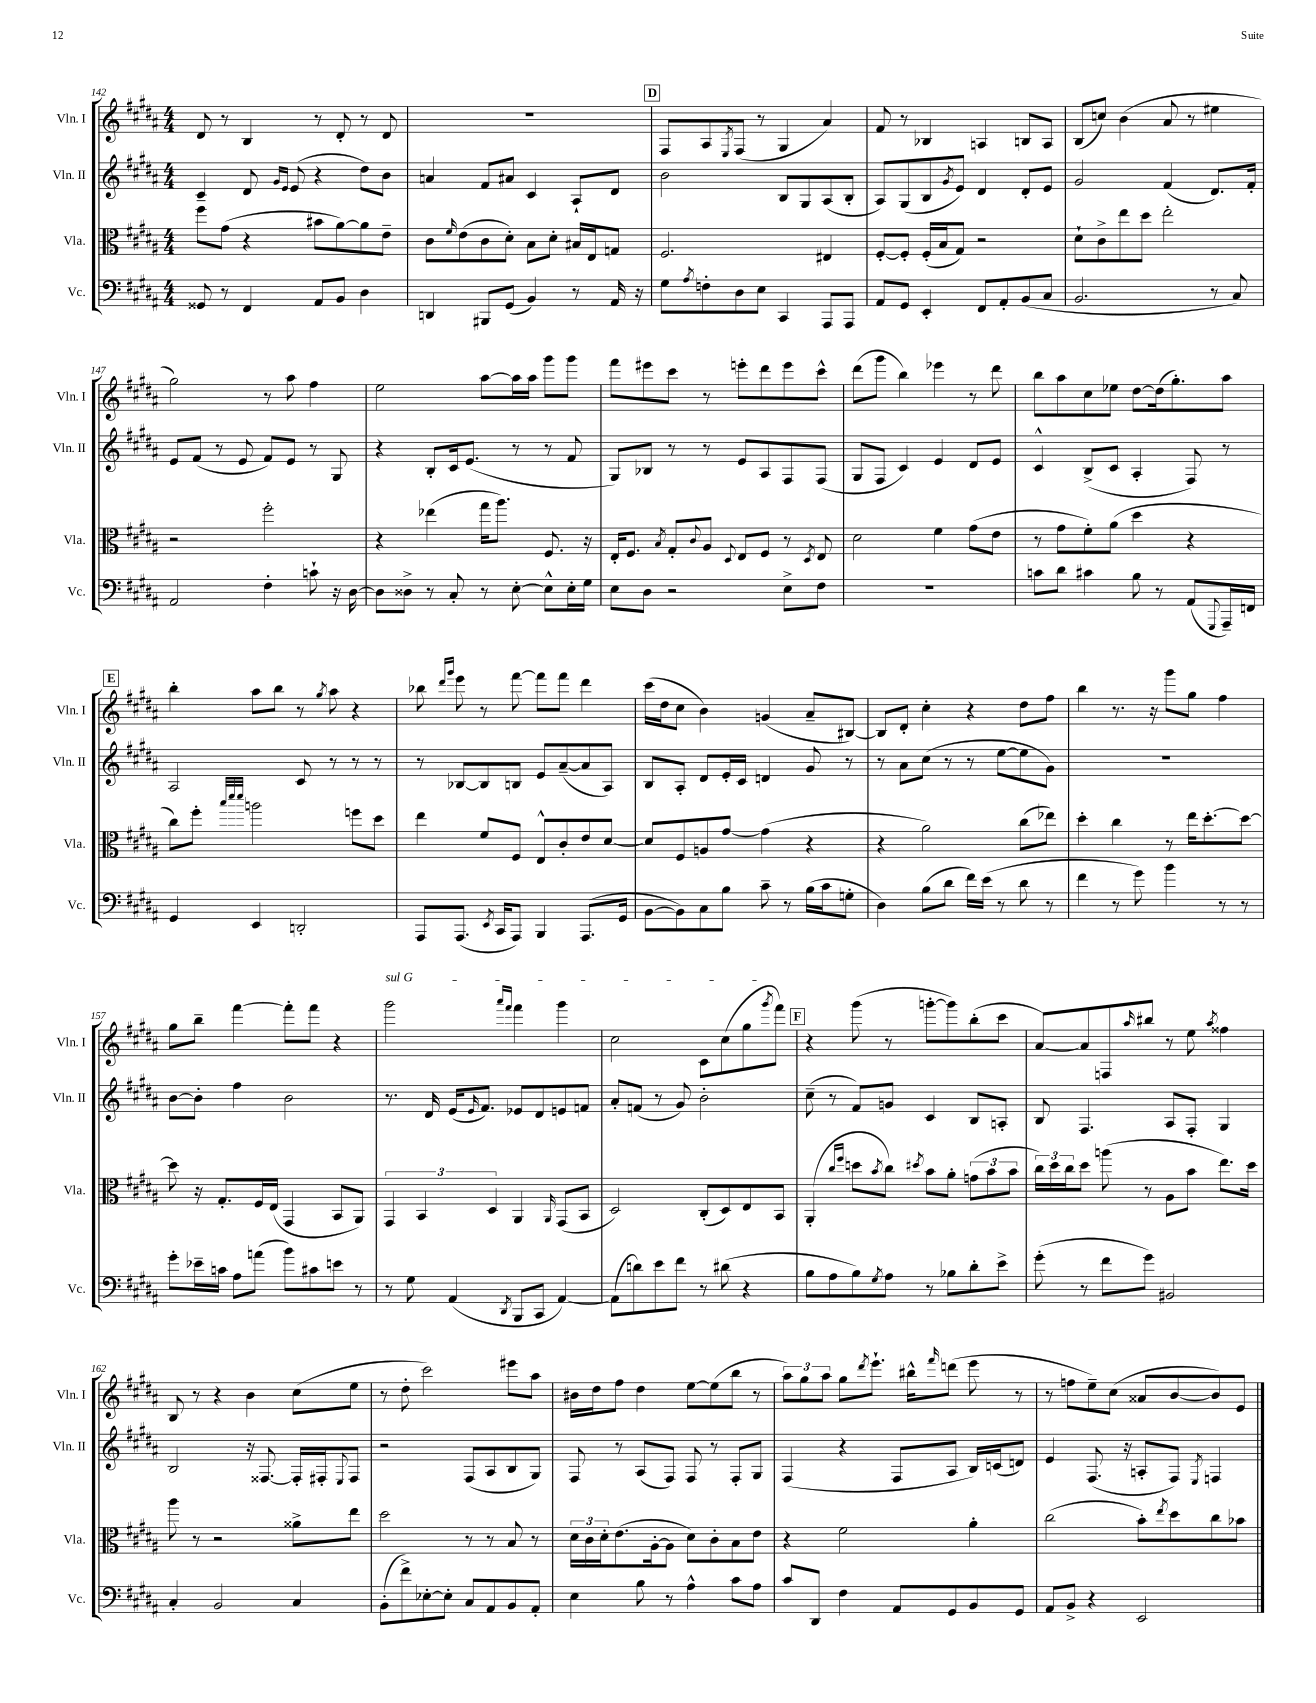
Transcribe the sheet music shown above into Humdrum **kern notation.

**kern	**kern	**kern	**kern
*staff4	*staff3	*staff2	*staff1
*clefF4	*clefC3	*clefG2	*clefG2
*k[f#c#g#d#a#]	*k[f#c#g#d#a#]	*k[f#c#g#d#a#]	*k[f#c#g#d#a#]
*M4/4	*M4/4	*M4/4	*M4/4
8GG##	8ff#	4c#~	8d#
8r	(8g#	.	8r
4FF#	4r	8d#	4B
.	.	16qqg#	.
.	.	16qqe	.
.	.	(8e	.
8AA#	8b#	4r	8r
8BB	[8a#)	.	8d#'
4D#	8a#]	8dd#)	8r
.	8e~	8b	8d#
=	=	=	=
4DD	8c#	4a	1r
.	16qqf#	.	.
.	(8e	.	.
8BBB#	8c#	8f#	.
(8GG#	8d#')	8a#	.
4BB)	8B	4c#	.
.	8d#'	.	.
8r	16B#	8A#`	.
.	16E	.	.
16AA#	8G	8d#	.
16r	.	.	.
=	=	=	=
8G#	2.F#	2b	8F#
8qA#	.	.	.
8F'	.	.	8A#
.	.	.	8qE
8D#	.	.	(8F#
8E	.	.	8r
4CC#	.	8B	4G#
.	.	8G#	.
8AAA#	4E#	(8A#	4a#)
8AAA#	.	8B'	.
=	=	=	=
8AA#	[8F#'	8A#)	8f#
8GG#	8F#']	(8G#	8r
4EE'	(16F#'	8B	4B-
.	16B	.	.
.	.	8qg#	.
.	8G#)	8e)	.
8FF#	2r	4d#	4A
8AA#'	.	.	.
(8BB	.	8d#'	8B
8C#	.	8e	8A
=	=	=	=
2.BB	8d#`	2g#	(8B
.	8c#^	.	8cc)
.	8ee	.	(4b
.	8dd#	.	.
.	2ee'	(4f#	8a#
.	.	.	8r
8r	.	8.d#)	4ee#
8C#)	.	.	.
.	.	16f#'	.
=	=	=	=
2AA#	2r	8e	2gg#)
.	.	(8f#	.
.	.	8r	.
.	.	8e	.
4F#'	2ff#'	8f#)	8r
.	.	8e	8aa#
8c`	.	8r	4ff#
16r	.	8G#	.
[16D#	.	.	.
=	=	=	=
8D#]	4r	4r	2ee
8D##^	.	.	.
8r	(4ee-	8B'	.
8C#'	.	16c#	.
.	.	(8.e	.
8r	16gg#	.	[8aa#
.	8.aa#)	.	.
[8E'	.	8r	16aa#]
.	.	.	16aa#
8E^^]	8.F#	8r	8ggg#
16E'	.	8f#	8ggg#
16G#	16r	.	.
=	=	=	=
8E	16E'	8G#)	8fff#
.	8.F#	.	.
8D#	.	8B-	8eee#
.	8qB	.	.
2r	8G#'	8r	8ccc#
.	8qqc#	.	.
.	8A#	8r	8r
.	8qqD#	.	.
.	8E	8e	8eee'
.	8F#	8A#	8ddd#
8E^	8r	8F#	8eee
.	8qD#	.	.
8F#	8E	(8F#	8ccc#^^
=	=	=	=
1r	2d#	8G#	(8ddd#
.	.	8F#	8ggg#
.	.	4c#)	4bb)
.	4f#	4e	4eee-
.	(8g#	8d#	8r
.	8e	8e	8ddd#
=	=	=	=
8c	8r	4c#^^	8bb
8d#	8g#	.	8aa#
4c#	8f#')	(8B^	8cc#
.	(8a#	8c#	8ee-
8B	4dd#	4A#'	[8dd#
8r	.	.	(16dd#]
.	.	.	8.gg#')
(8AA#	4r	8F#)	.
8qqGGG#	.	.	.
16AAA#~)	.	8r	8aa#
16FF	.	.	.
=	=	=	=
4GG#	8cc#)	2A#	4bb'
.	8ff#'	.	.
.	32qqbb	.	.
.	32qqddd#	.	.
.	32qqddd#	.	.
4EE	2aa	.	8aa#
.	.	.	8bb
2DD'	.	8c#	8r
.	.	.	8qgg#
.	.	8r	8aa#
.	8ff	8r	4r
.	8dd#	8r	.
=	=	=	=
8AAA#	4ee	8r	8bb-
.	.	.	16qqddd#
.	.	.	16qqggg#
(8.AAA#	.	[8B-	8eee
.	8f#	8B-]	8r
8qEE	.	.	.
16CC#	.	.	.
8AAA#)	8F#	8B	[8fff#
4BBB	8E^^	8e	8fff#]
.	8c#'	([8a#~	8fff#
(8.AAA#	8e	8a#]	4ddd#
.	[8d#	8A#)	.
16GG#	.	.	.
=	=	=	=
[8BB	8d#]	8B	(16ccc#
.	.	.	16dd#
8BB])	8F#	8A#'	8cc#
8C#	8A	8d#	4b)
8B	[8g#	16e'	.
.	.	16c#	.
8c#~	(4g#]	4d	(4g
8r	.	.	.
(16B	4r	8g#	8a#~
16c#	.	.	.
8G'	.	8r	[8B#)
=	=	=	=
4D#)	4r	8r	8B#]
.	.	8a#	8d#'
(8B	2a#)	(8cc#	4cc#'
8d#	.	8r	.
16f#)	.	8r	4r
(16e	.	.	.
8r	.	[8ee	.
8d#	(8cc#	8ee]	8dd#
8r	8ee-)	8g#)	8ff#
=	=	=	=
4f#	4dd#'	1r	4bb
8r	4cc#	.	8.r
8g#)	.	.	.
.	.	.	16r
4b	8r	.	8ggg#
.	16ee	.	8gg#
.	[8.dd#'	.	.
8r	.	.	4ff#
8r	8dd#_	.	.
=	=	=	=
8g#'	8dd#]	[8b	8gg#
16e-~	16r	8b']	8bb~
16c	8.G#'	.	.
8A#	.	4ff#	[4fff#
(8a	16F#	.	.
.	(16E	.	.
8b)	4GG#	2b	8fff#']
8c#	.	.	8fff#
8e	8BB	.	4r
8r	8AA#)	.	.
=	=	=	=
8r	6GG#	8.r	2ggg#
8G#	.	.	.
.	6BB	.	.
.	.	16d#	.
(4AA#	.	(16e	.
.	.	16qqe	.
.	.	8.f#)	.
.	6D#	.	.
.	.	.	16qqaaa#
8qDD#	.	.	16qqfff#
8BBB	4AA#	8e-	4fff#
8CC#	.	8d#	.
.	16qqAA#	.	.
[4AA#)	(8GG#	8e	4ggg#
.	8BB	8f	.
=	=	=	=
(8AA#]	2D#)	8a#'	2cc#
8d)	.	(8f	.
8e	.	8r	.
8f#	.	8g#)	.
8r	(8C#'	2b'	8c#
(8d#	8D#)	.	(8cc#
4r	8E	.	8gg#
.	.	.	8qggg#
.	8BB	.	8fff#)
=	=	=	=
8B	(4AA#'	(8cc#~	4r
8A#	.	8r	.
.	16qqcc#	.	.
.	16qqff#	.	.
8B)	8dd	8f#)	(8ggg#
8qG#	8qb	.	.
8A#	8cc#)	8g	8r
.	8qdd#	.	.
8r	8b	4c#	[8ggg'
8B-	8a#'	.	8ggg])
8d#'	(12g	8B	(8bb'
.	12b	.	.
8e^	.	8A'	8ccc#
.	12b	.	.
=	=	=	=
(8g#'	24cc#)	8B	[8a#)
.	24dd#	.	.
.	24cc#	.	.
8r	8dd#	4.F#	8a#]
8f#	(8aa	.	8F
.	.	.	16qqaa#
8g#)	8r	.	8bb#
2BB#	8A#	8A#	8r
.	8b	8F#'	8ee
.	.	.	8qaa#
.	8.ee)	4G#	4ff##
.	16dd#	.	.
=	=	=	=
4C#'	8aa#	2B	8B
.	8r	.	8r
2BB	2r	.	4r
.	.	16r	4b
.	.	[8.F##	.
4C#	8a##^	16F##']	(8cc#
.	.	16F#'	.
.	.	8qqE	.
.	8ee	8F#	8ee
=	=	=	=
(8BB'	2dd#	2r	8r
8f#^)	.	.	8dd#'
[8E-'	.	.	2ccc#)
8E-']	.	.	.
8C#	8r	(8F#	.
8AA#	8r	8A#	.
8BB	8B	8B	8eee#
8AA#'	8r	8G#)	8aa#
=	=	=	=
4E	24d#	8F#	16b#
.	24c#	.	.
.	.	.	16dd#
.	24d#'	.	.
.	(8.e	8r	8ff#
8B	.	(8A#	4dd#
.	[16A#'	.	.
8r	8A#]	8F#)	.
4A#^^	8d#)	8F#	[8ee
.	8c#'	8r	(8ee]
8c#	8B	8F#'	8bb
8A#	8e	8G#	8r
=	=	=	=
8c#	4r	(4F#	12aa#)
.	.	.	12gg#
8DD#	.	.	.
.	.	.	12aa#
4F#	2f#	4r	8gg#
.	.	.	8qddd#
.	.	.	8.eee`
8AA#	.	8F#	.
.	.	.	16bb#^^
.	.	.	16qqfff#
8GG#	.	8A#	(8ddd
8BB	4a#'	16B)	8eee
.	.	(16c	.
8GG#	.	8d)	8r
=	=	=	=
8AA#	(2cc#	4e	8r
8BB^	.	.	8ff
4r	.	(8.F#	8ee~)
.	.	.	(8cc#
.	.	16r	.
2EE	8b')	8A'	8a##
.	8qee	.	.
.	8dd#	8F#)	[8b
.	.	8qE	.
.	8cc#	4F	8b])
.	8b-	.	8e
==	==	==	==
*-	*-	*-	*-
